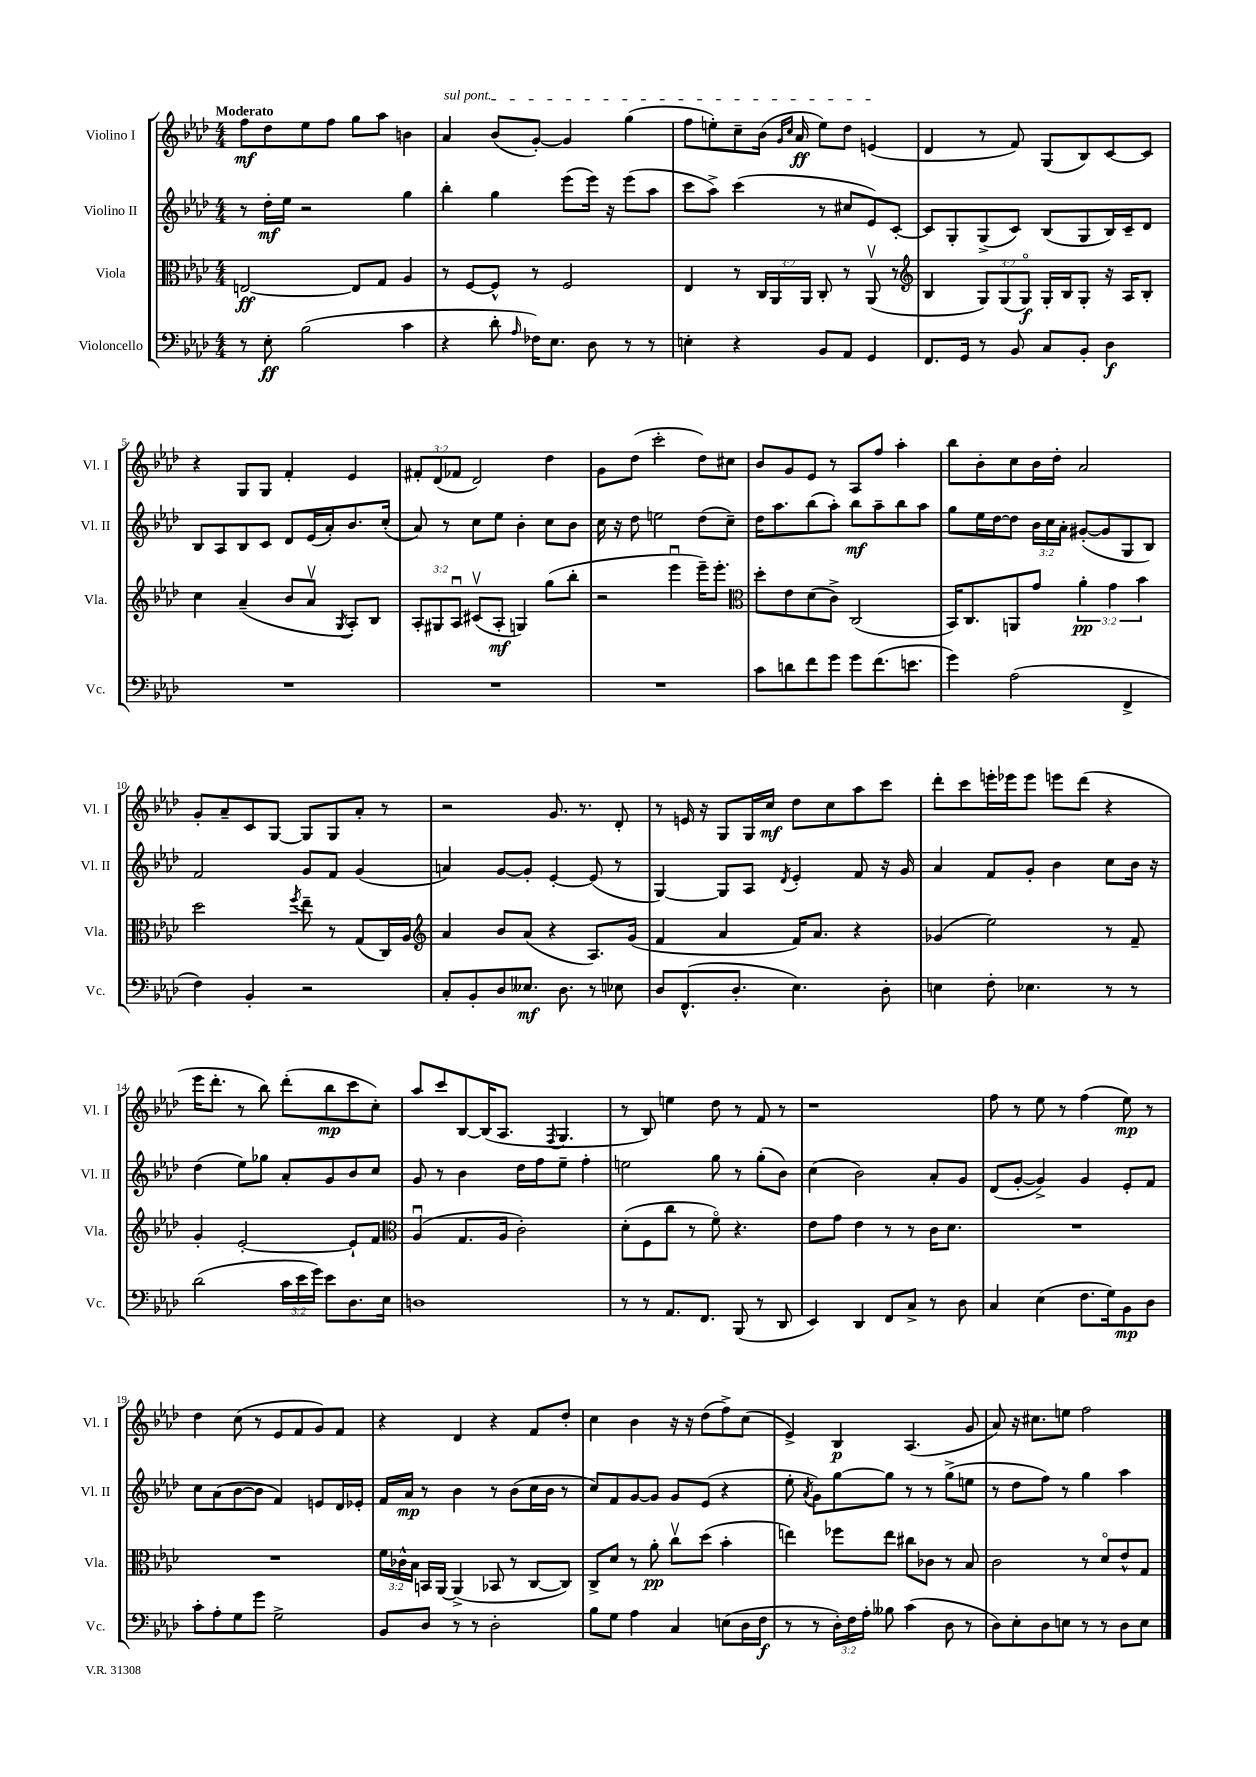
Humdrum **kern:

**kern	**dynam	**kern	**dynam	**kern	**dynam	**kern	**dynam
*part4	*part4	*part3	*part3	*part2	*part2	*part1	*part1
*staff4	*staff4	*staff3	*staff3	*staff2	*staff2	*staff1	*staff1
*I"Violoncello	*	*I"Viola	*	*I"Violino II	*	*I"Violino I	*
*I'Vc.	*	*I'Vla.	*	*I'Vl. II	*	*I'Vl. I	*
*clefF4	*	*clefC3	*	*clefG2	*	*clefG2	*
*k[b-e-a-d-]	*	*k[b-e-a-d-]	*	*k[b-e-a-d-]	*	*k[b-e-a-d-]	*
*M4/4	*	*M4/4	*	*M4/4	*	*M4/4	*
=1	=1	=1	=1	=1	=1	=1	=1
!	!	!	!	!	!	!LO:TX:a:B:t=Moderato	!
8r	.	[2En/	ff	8r	.	8ff\L	mf
8E-'\	ff	.	.	16dd-'\LL	mf	8dd-\	.
.	.	.	.	16ee-\JJ	.	.	.
(2B-\	.	.	.	2r	.	8ee-\	.
.	.	.	.	.	.	8ff\J	.
.	.	8E/L]	.	.	.	8gg\L	.
.	.	8G/J	.	.	.	8aa-\J	.
4c\	.	4A-/	.	4gg\	.	4bn\	.
=2	=2	=2	=2	=2	=2	=2	=2
!	!	!	!	!	!	!LO:TX:a:i:t=sul pont.	!
4r	.	8r	.	4bb-'\	.	4a-/	.
.	.	[8F/L	.	.	.	.	.
8d-'\	.	8F^^/J]	.	4gg\	.	(8b-/L	.
16qqA-/	.	.	.	.	.	.	.
16F-X\KL)	.	8r	.	.	.	[8g'/J)	.
8.E-\J	.	.	.	.	.	.	.
.	.	2F/	.	(8eee-\L	.	4g/]	.
8D-\	.	.	.	16eee-\Jk)	.	.	.
.	.	.	.	16r	.	.	.
8r	.	.	.	(8eee-\L	.	(4gg\	.
8r	.	.	.	8aa-\J	.	.	.
=3	=3	=3	=3	=3	=3	=3	=3
4En'\	.	4E-/	.	8ccc\L	.	8ff\L	.
.	.	.	.	8aa-^\J)	.	8een'\)	.
4r	.	8r	.	(4ccc\	.	8cc~\	.
.	.	24C/LL	.	.	.	(16b-\Jk	.
.	.	24AA-/	.	.	.	.	.
.	.	.	.	.	.	16qqg/LL	.
.	.	.	.	.	.	16qqcc/JJ	.
.	.	.	.	.	.	16a-/	ff
.	.	24AA-/JJ	.	.	.	.	.
8BB-/L	.	8C'/	.	8r	.	8ee\L)	.
8AA-/J	.	8r	.	8cc#X/L	.	8dd-\J	.
4GG/	.	(8AA-v/	.	8e-/)	.	(4en/	.
.	.	8r	.	[8c'/J	.	.	.
=4	=4	=4	=4	=4	=4	=4	=4
*	*	*clefG2	*	*	*	*	*
8.FF/L	.	4B-/	.	8c/L]	.	4d-/	.
.	.	.	.	8G'/	.	.	.
16GG/Jk	.	.	.	.	.	.	.
8r	.	12G/L)	.	(8G^/	.	8r	.
.	.	(12G/	.	.	.	.	.
8BB-/	.	.	.	8c/J)	.	8f/)	.
.	.	12G/J)	f	.	.	.	.
8C/L	.	16G'/LL	.	(8B-/L	.	(8G/L	.
.	.	16B-/J	.	.	.	.	.
8BB-'/J	.	8G'/J	.	8G/	.	8B-/)	.
4D-\	f	16r	.	16B-/L)	.	[8c/	.
.	.	16A-/KL	.	16c~/J	.	.	.
.	.	8B-'/J	.	8d-/J	.	8c/J]	.
!!LO:LB:g=z
=5	=5	=5	=5	=5	=5	=5	=5
1r	.	4cc\	.	8B-/L	.	4r	.
.	.	.	.	8A-/	.	.	.
.	.	(4a-~/	.	8B-/	.	8G/L	.
.	.	.	.	8c/J	.	8G/J	.
.	.	8b-/L	.	8d-/L	.	4f'/	.
.	.	8a-v/J	.	(16e-/L	.	.	.
.	.	.	.	16a-'/J)	.	.	.
.	.	8qG/	.	.	.	.	.
.	.	8A-'/L)	.	8.b-/	.	4e-/	.
.	.	8B-/J	.	.	.	.	.
.	.	.	.	(16cc'/Jk	.	.	.
=6	=6	=6	=6	=6	=6	=6	=6
1r	.	12A-'/L	.	8a-/)	.	12f#X'/L	.
.	.	12G#X/	.	.	.	(12d-/	.
.	.	.	.	8r	.	.	.
.	.	12A-u/J	.	.	.	12f-X/J	.
.	.	(8c#Xv/L	.	8cc\L	.	2d-/)	.
.	.	8A-'/J	mf	8ee-\J	.	.	.
.	.	4Gn/)	.	4b-'\	.	.	.
.	.	(8gg\L	.	8cc\L	.	4dd-\	.
.	.	8bb-'\J	.	8b-\J	.	.	.
=7	=7	=7	=7	=7	=7	=7	=7
1r	.	2r	.	16cc\	.	8g\L	.
.	.	.	.	16r	.	.	.
.	.	.	.	8dd-\	.	(8dd-\J	.
.	.	.	.	2een\	.	2ccc'\	.
.	.	4eee-u\	.	.	.	.	.
.	.	16eee-~\KL)	.	(8dd-\L	.	8dd-\L)	.
.	.	8.eee-'\J	.	.	.	.	.
.	.	.	.	8cc~\J)	.	8cc#X\J	.
=8	=8	=8	=8	=8	=8	=8	=8
*	*	*clefC3	*	*	*	*	*
8c\L	.	8dd-'\L	.	16dd-\KL	.	8b-/L	.
.	.	.	.	8.aa-\	.	.	.
8dn\	.	8e-\	.	.	.	8g/	.
8f\	.	(8d-\	.	(8bb-\	.	8e-/J	.
8g\J	.	8c^\J)	.	8aa-'\J)	.	8r	.
8g\L	.	(2C/	.	8bb-\L	mf	8A-/L	.
(8.f\	.	.	.	8aa-~\	.	8ff/J	.
.	.	.	.	8bb-\	.	4aa-'\	.
8.en\J	.	.	.	.	.	.	.
.	.	.	.	8aa-\J	.	.	.
=9	=9	=9	=9	=9	=9	=9	=9
4g\)	.	16BB-/KL)	.	8gg\L	.	8bb-\L	.
.	.	8.C/	.	.	.	.	.
.	.	.	.	16ee-\L	.	8b-'\	.
.	.	.	.	[16dd-\J	.	.	.
(2A-\	.	8AAn/	.	8dd-\J]	.	8cc\	.
.	.	8g/J	.	24b-\LL	.	16b-\L	.
.	.	.	.	24cc\	.	.	.
.	.	.	.	.	.	16dd-'\JJ	.
.	.	.	.	24a-'\JJ	.	.	.
.	.	6a-'\	pp	([8g#X'/L	.	2a-/	.
.	.	.	.	8g#/]	.	.	.
.	.	6g\	.	.	.	.	.
4FF^/	.	.	.	8G/	.	.	.
.	.	6b-\	.	.	.	.	.
.	.	.	.	8B-/J)	.	.	.
!!LO:LB:g=z
=10	=10	=10	=10	=10	=10	=10	=10
4F\)	.	2dd-\	.	2f/	.	8g'/L	.
.	.	.	.	.	.	8a-~/	.
4BB-'/	.	.	.	.	.	8c/	.
.	.	.	.	.	.	[8G/J	.
.	.	8qff/	.	.	.	.	.
2r	.	8ee-~\	.	8g/L	.	8G/L]	.
.	.	8r	.	8f/J	.	8G/	.
.	.	(8G/L	.	(4g/	.	8a-'/J	.
.	.	16C/L)	.	.	.	8r	.
.	.	16A-/JJ	.	.	.	.	.
=11	=11	=11	=11	=11	=11	=11	=11
*	*	*clefG2	*	*	*	*	*
8C'/L	.	4a-/	.	4an/)	.	2r	.
8BB-'/	.	.	.	.	.	.	.
8D-/	.	8b-/L	.	[8g/L	.	.	.
8.E--X/J	mf	(8a-/J	.	8g'/J]	.	.	.
.	.	4r	.	[4e-'/	.	8.g/	.
8.D-\	.	.	.	.	.	.	.
.	.	.	.	.	.	8.r	.
8r	.	8.A-/L)	.	(8e-/]	.	.	.
8E-X\	.	.	.	8r	.	8d-'/	.
.	.	(16g/Jk	.	.	.	.	.
=12	=12	=12	=12	=12	=12	=12	=12
8D-/L	.	4f/	.	[4G/)	.	8r	.
(8.FF^^/	.	.	.	.	.	16en/	.
.	.	.	.	.	.	16r	.
.	.	4a-/	.	8G/L]	.	8G/L	.
8.D-'/J	.	.	.	.	.	.	.
.	.	.	.	8A-/J	.	16G/L	.
.	.	.	.	.	.	16cc/JJ	mf
.	.	.	.	8qd-/	.	.	.
4.E-\)	.	16f/KL)	.	4e-'/	.	8dd-\L	.
.	.	8.a-/J	.	.	.	.	.
.	.	.	.	.	.	8cc\	.
.	.	4r	.	8f/	.	8aa-\	.
8D-'\	.	.	.	16r	.	8ccc\J	.
.	.	.	.	16g/	.	.	.
=13	=13	=13	=13	=13	=13	=13	=13
4En\	.	(4g-X/	.	4a-/	.	8ddd-'\L	.
.	.	.	.	.	.	8ccc\	.
8F'\	.	2ee-\)	.	8f/L	.	16eeen'\L	.
.	.	.	.	.	.	16eee-X\J	.
4.E-X\	.	.	.	8g'/J	.	8eee-\J	.
.	.	.	.	4b-\	.	8eeen\L	.
.	.	.	.	.	.	(8ddd-\J	.
8r	.	8r	.	8cc\L	.	4r	.
8r	.	8f~/	.	16b-\Jk	.	.	.
.	.	.	.	16r	.	.	.
!!LO:LB:g=z
=14	=14	=14	=14	=14	=14	=14	=14
(2d-\	.	4g'/	.	(4dd-\	.	16eee-\KL	.
.	.	.	.	.	.	8.ddd-'\J	.
.	.	[2e-'/	.	8ee-\L)	.	8r	.
.	.	.	.	8gg-X\J	.	8bb-\)	.
24c\LL	.	.	.	8a-'/L	.	(8ddd-'\L	.
24e-\	.	.	.	.	.	.	.
24g\JJ)	.	.	.	.	.	.	.
8e-\L	.	.	.	8g/	.	8bb-\	mp
8.D-\	.	8e-`/L]	.	8b-/	.	8ccc\	.
.	.	8f/J	.	8cc/J	.	8cc'\J)	.
16E-\Jk	.	.	.	.	.	.	.
=15	=15	=15	=15	=15	=15	=15	=15
*	*	*clefC3	*	*	*	*	*
1Dn	.	(4A-u/	.	8g/	.	8aa-/L	.
.	.	.	.	8r	.	8ccc/	.
.	.	8.G/L	.	4b-\	.	[8B-/	.
.	.	.	.	.	.	(16B-/K]	.
.	.	16A-/Jk	.	.	.	8.A-/J	.
.	.	2c'\)	.	16dd-\LL	.	.	.
.	.	.	.	16ff\J	.	.	.
.	.	.	.	.	.	8qF/	.
.	.	.	.	8ee-~\J	.	4.G/	.
.	.	.	.	4ff'\	.	.	.
=16	=16	=16	=16	=16	=16	=16	=16
8r	.	(8d-'\L	.	2een\	.	8r	.
8r	.	8F\	.	.	.	8B-/)	.
8.AA-/L	.	8cc\J	.	.	.	4een\	.
.	.	8r	.	.	.	.	.
8.FF/J	.	.	.	.	.	.	.
.	.	8f\)	.	8gg\	.	8dd-\	.
(8BBB-/	.	4.r	.	8r	.	8r	.
8r	.	.	.	(8gg'\L	.	8f/	.
8DD-/	.	.	.	8b-\J)	.	8r	.
=17	=17	=17	=17	=17	=17	=17	=17
4EE-/)	.	8e-\L	.	(4cc\	.	1r	.
.	.	8g\J	.	.	.	.	.
4DD-/	.	4e-\	.	2b-\)	.	.	.
8FF/L	.	8r	.	.	.	.	.
8C^/J	.	8r	.	.	.	.	.
8r	.	16c\KL	.	8a-'/L	.	.	.
.	.	8.d-\J	.	.	.	.	.
8D-\	.	.	.	8g/J	.	.	.
=18	=18	=18	=18	=18	=18	=18	=18
4C/	.	1r	.	(8d-/L	.	8ff\	.
.	.	.	.	[8g'/J	.	8r	.
(4E-\	.	.	.	4g^/])	.	8ee-\	.
.	.	.	.	.	.	8r	.
8.F\L	.	.	.	4g/	.	(4ff\	.
16G\k)	.	.	.	.	.	.	.
8BB-\	mp	.	.	8e-'/L	.	8ee-\)	mp
8D-\J	.	.	.	8f/J	.	8r	.
!!LO:LB:g=z
=19	=19	=19	=19	=19	=19	=19	=19
8c'\L	.	1r	.	8cc\L	.	4dd-\	.
8A-'\	.	.	.	(8a-\	.	.	.
8G\	.	.	.	[8b-\	.	(8cc\	.
8g\J	.	.	.	8b-\J]	.	8r	.
2G^\	.	.	.	4f/)	.	8e-/L	.
.	.	.	.	.	.	8f/	.
.	.	.	.	8en/L	.	8g/)	.
.	.	.	.	16d-/L	.	8f/J	.
.	.	.	.	16e-X'/JJ	.	.	.
=20	=20	=20	=20	=20	=20	=20	=20
8BB-/L	.	24f\LL	.	16f/LL	.	4r	.
.	.	24c-X^^\	.	.	.	.	.
.	.	.	.	16a-/JJ	mp	.	.
.	.	24B-\JJ	.	.	.	.	.
8D-/J	.	16BBn/LL	.	8r	.	.	.
.	.	[16AA-/JJ	.	.	.	.	.
8r	.	(4AA-^/]	.	4b-\	.	4d-/	.
8r	.	.	.	.	.	.	.
2D-'\	.	8BB-X/	.	8r	.	4r	.
.	.	8r	.	(8b-\L	.	.	.
.	.	[8C/L	.	16cc\L	.	8f/L	.
.	.	.	.	16b-\JJ	.	.	.
.	.	8C/J])	.	8r	.	8dd-'/J	.
=21	=21	=21	=21	=21	=21	=21	=21
8B-\L	.	8C^/L	.	8cc/L)	.	4cc\	.
8G\J	.	8d-/J	.	8f/	.	.	.
4A-\	.	8r	.	[8g/	.	4b-\	.
.	.	8a-'\	pp	8g/J]	.	.	.
4C/	.	8ccv\L	.	8g/L	.	16r	.
.	.	.	.	.	.	16r	.
.	.	(8dd-\J	.	(8e-/J	.	(8dd-\L	.
(8En\L	.	4b-'\	.	4r	.	8ff^\)	.
16D-\L	.	.	.	.	.	(8cc\J	.
16F\JJ	f	.	.	.	.	.	.
=22	=22	=22	=22	=22	=22	=22	=22
8r	.	4een\)	.	8ee-'\	.	4e-^/)	.
.	.	.	.	8qa-/	.	.	.
8r	.	.	.	8g\L)	.	.	.
24D-'\LL)	.	8ff-X\L	.	[8gg\	.	4B-/	p
24F\	.	.	.	.	.	.	.
24A-'\JJ	.	.	.	.	.	.	.
8B--X\	.	8ee\J	.	8gg\J]	.	.	.
(4c\	.	8cc#X\L	.	8r	.	(4.A-/	.
.	.	8c-X\J	.	8r	.	.	.
8D-\	.	8r	.	(8gg^\L	.	.	.
8r	.	8B-/	.	8een\J	.	8g/	.
=23	=23	=23	=23	=23	=23	=23	=23
8D-\L)	.	2c\	.	8r	.	8a-/)	.
8E-'\	.	.	.	8dd-\L	.	16r	.
.	.	.	.	.	.	8.cc#X\L	.
8D-\	.	.	.	8ff\J)	.	.	.
8En\J	.	.	.	8r	.	8een\J	.
8r	.	8r	.	4gg\	.	2ff\	.
8r	.	8d-/L	.	.	.	.	.
8D-\L	.	8e-^^/	.	4aa-\	.	.	.
8E\J	.	8G/J	.	.	.	.	.
==	==	==	==	==	==	==	==
*-	*-	*-	*-	*-	*-	*-	*-
